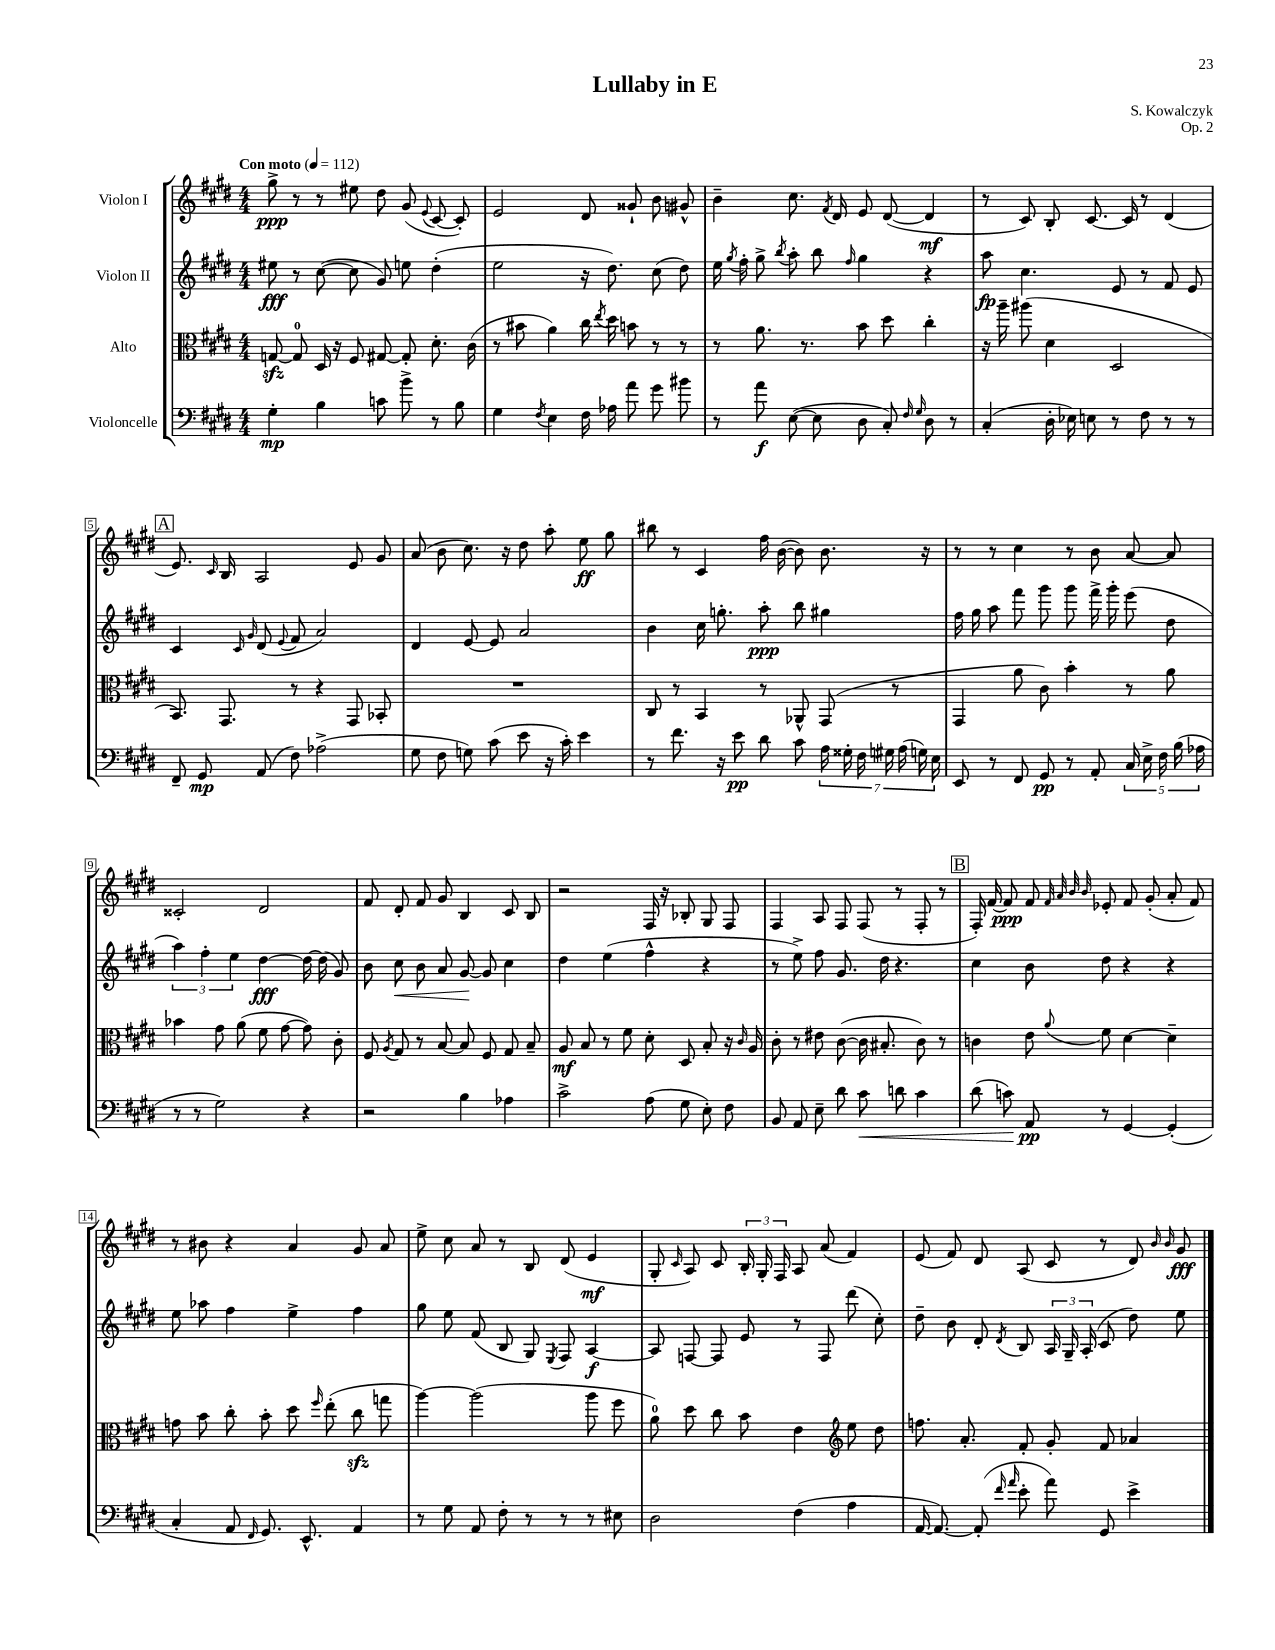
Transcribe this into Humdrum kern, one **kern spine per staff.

**kern	**kern	**kern	**kern
*staff4	*staff3	*staff2	*staff1
*clefF4	*clefC3	*clefG2	*clefG2
*k[f#c#g#d#]	*k[f#c#g#d#]	*k[f#c#g#d#]	*k[f#c#g#d#]
*M4/4	*M4/4	*M4/4	*M4/4
*MM112	*MM112	*MM112	*MM112
4G#'	[8G	8ee#	8gg#^
.	8G]	8r	8r
4B	16D#	([8cc#	8r
.	16r	.	.
.	8F#	8cc#]	8ee#
8c	[8G#	8g#)	8dd#
8b^	8G#']	8ee	(8g#
.	.	.	8qqe
8r	8.d#'	(4dd#'	[8c#
8B	.	.	8c#'])
.	(16c#	.	.
=	=	=	=
4G#	8r	2ee	2e
.	8b#	.	.
8qF#	.	.	.
4E	4a)	.	.
16F#	16cc#	16r	8d#
.	8qee	.	.
16A-	16dd#	8.dd#)	.
8a	8b	.	8g##`
8g#	8r	(8cc#	8b
8b#	8r	8dd#)	8g#^^
=	=	=	=
8r	8r	16ee	4b~
.	.	8qgg#	.
.	.	16ff#'	.
8a	8.a	8gg#^	.
.	.	8qbb	.
([8E	.	8aa'	8.cc#
.	8.r	.	.
8E]	.	8bb	.
.	.	.	8qf#
.	.	.	16d#
.	.	16qqff#	.
8D#	8b	4gg#	8e
8C#')	8dd#	.	([8d#
16qqF#	.	.	.
16qqG#	.	.	.
8D#	4cc#'	4r	4d#]
8r	.	.	.
=	=	=	=
(4C#'	16r	8aa	8r
.	16aa~	.	.
.	(8aa#	4.cc#	8c#)
16D#'	4d#	.	8B'
16E-)	.	.	.
8E	.	.	[8.c#
8r	2D#	8e	.
.	.	.	16c#]
8F#	.	8r	8r
8r	.	8f#	(4d#
8r	.	8e	.
=	=	=	=
8FF#~	8.BB)	4c#	8.e)
8GG#	.	.	.
.	.	.	16qqc#
.	8.GG#	.	16B
.	.	16qqc#	.
.	.	16qqg#	.
(8AA	.	(8d#	2A
.	.	8qqe	.
8F#)	8r	8f#	.
(2A-^	4r	2a)	.
.	8GG#	.	8e
.	8BB-'	.	8g#
=	=	=	=
8G#	1r	4d#	(8a
8F#	.	.	8b
8G)	.	[8e	8.cc#)
(8c#	.	8e]	.
.	.	.	16r
8e	.	2a	8dd#
16r	.	.	8aa'
16c#')	.	.	.
4e	.	.	8ee
.	.	.	8gg#
=	=	=	=
8r	8C#	4b	8bb#
8.f#	8r	.	8r
.	4BB	16cc#	4c#
16r	.	8.gg'	.
8e	.	.	.
8d#	8r	8aa'	16ff#
.	.	.	([16b
8c#	8AA-^^	8bb	8b])
28A	(8GG#	4gg#	8.b
28G##'	.	.	.
28F#	.	.	.
28G#	.	.	.
.	8r	.	.
(28A	.	.	.
28G)	.	.	.
.	.	.	16r
28E	.	.	.
=	=	=	=
8EE	4GG#	16ff#	8r
.	.	16gg#	.
8r	.	8aa	8r
8FF#	8a	8fff#	4cc#
8GG#	8c#)	8ggg#	.
8r	4b'	8ggg#	8r
8AA'	.	16fff#^	8b
.	.	16ggg#'	.
20C#	8r	(8eee	[8a
20E^	.	.	.
20F#	.	.	.
.	8a	8dd#	8a]
(20B	.	.	.
20A-	.	.	.
=	=	=	=
8r	4b-	6aa)	2c##'
8r	.	.	.
.	.	6ff#'	.
2G#)	8g#	.	.
.	.	6ee	.
.	(8a	.	.
.	8f#	[4dd#	2d#
.	[8g#	.	.
4r	8g#])	16dd#_	.
.	.	(16dd#]	.
.	8c#'	8g#)	.
=	=	=	=
2r	8F#	8b	8f#
.	8qA	.	.
.	8G#	8cc#	8d#'
.	8r	8b	8f#
.	[8B	8a	8g#
4B	8B]	[8g#	4B
.	8F#	8g#]	.
4A-	8G#	4cc#	8c#
.	8B~	.	8B
=	=	=	=
2c#^	8A	4dd#	2r
.	8B	.	.
.	8r	(4ee	.
.	8f#	.	.
(8A	8d#'	4ff#^^	16F#
.	.	.	16r
8G#	8D#	.	8B-'
8E')	8B'	4r	8G#
8F#	16r	.	8F#
.	16qqc#	.	.
.	16A	.	.
=	=	=	=
8BB	8c#'	8r	4F#
8AA	8r	8ee^)	.
8E~	8e#	8ff#	8A
8d#	([8c#	8.g#	8F#
8c#	16c#]	.	(8F#
.	8.B#'	16dd#	.
8d	.	4.r	8r
4c#	8c#)	.	8F#'
.	8r	.	8r
=	=	=	=
(8d#	4c	4cc#	16F#')
.	.	.	[16f#
8c)	.	.	8f#]
8AA	8e	8b	8f#
.	.	.	32qqf#
.	.	.	32qqa
.	.	.	32qqb
.	8qqa	.	32qqb
8r	8f#	8dd#	8e-'
[4GG#	[4d#	4r	8f#
.	.	.	(8g#'
(4GG#']	4d#~]	4r	8a'
.	.	.	8f#)
=	=	=	=
4C#'	8g	8ee	8r
.	8b	8aa-	8b#
8AA	8cc#'	4ff#	4r
16qqFF#	.	.	.
8.GG#)	8b'	.	.
.	8dd#	4ee^	4a
8.EE^^	.	.	.
.	16qqff#	.	.
.	(8ee'	.	.
4AA	8cc#	4ff#	8g#
.	8gg	.	8a
=	=	=	=
8r	[4aa)	8gg#	8ee^
8G#	.	8ee	8cc#
8AA	(2aa]	(8f#	8a
8F#'	.	8B	8r
8r	.	8G#)	8B
.	.	8qE	.
8r	.	8F#	(8d#
8r	8aa	[4A	4e
8E#	8ff#	.	.
=	=	=	=
2D#	8a)	8A]	8G#'
.	.	.	16qqc#
.	8dd#	[8F	8A)
.	8cc#	8F]	8c#
.	8b	8e	24B'
.	.	.	24G#'
.	.	.	24F#
(4F#	4e	8r	8A
.	.	8F	(8a
*	*clefG2	*	*
4A	8ee	(8ddd#	4f#)
.	8dd#	8cc#')	.
=	=	=	=
[16AA	8.ff	8dd#~	(8e
8.AA_)	.	.	.
.	.	8b	8f#)
.	8.a'	.	.
(8AA']	.	8d#'	8d#
16qqf#	.	.	.
16qqa	.	8qd#	.
8e'	8f#'	8B	(8A
8a)	8g#'	24A	8c#
.	.	24G#~	.
.	.	(24A'	.
8GG#	8f#	8c#	8r
4e^	4a-	8dd#)	8d#)
.	.	.	16qqb
.	.	.	16qqb
.	.	8ee	8g#
==	==	==	==
*-	*-	*-	*-
